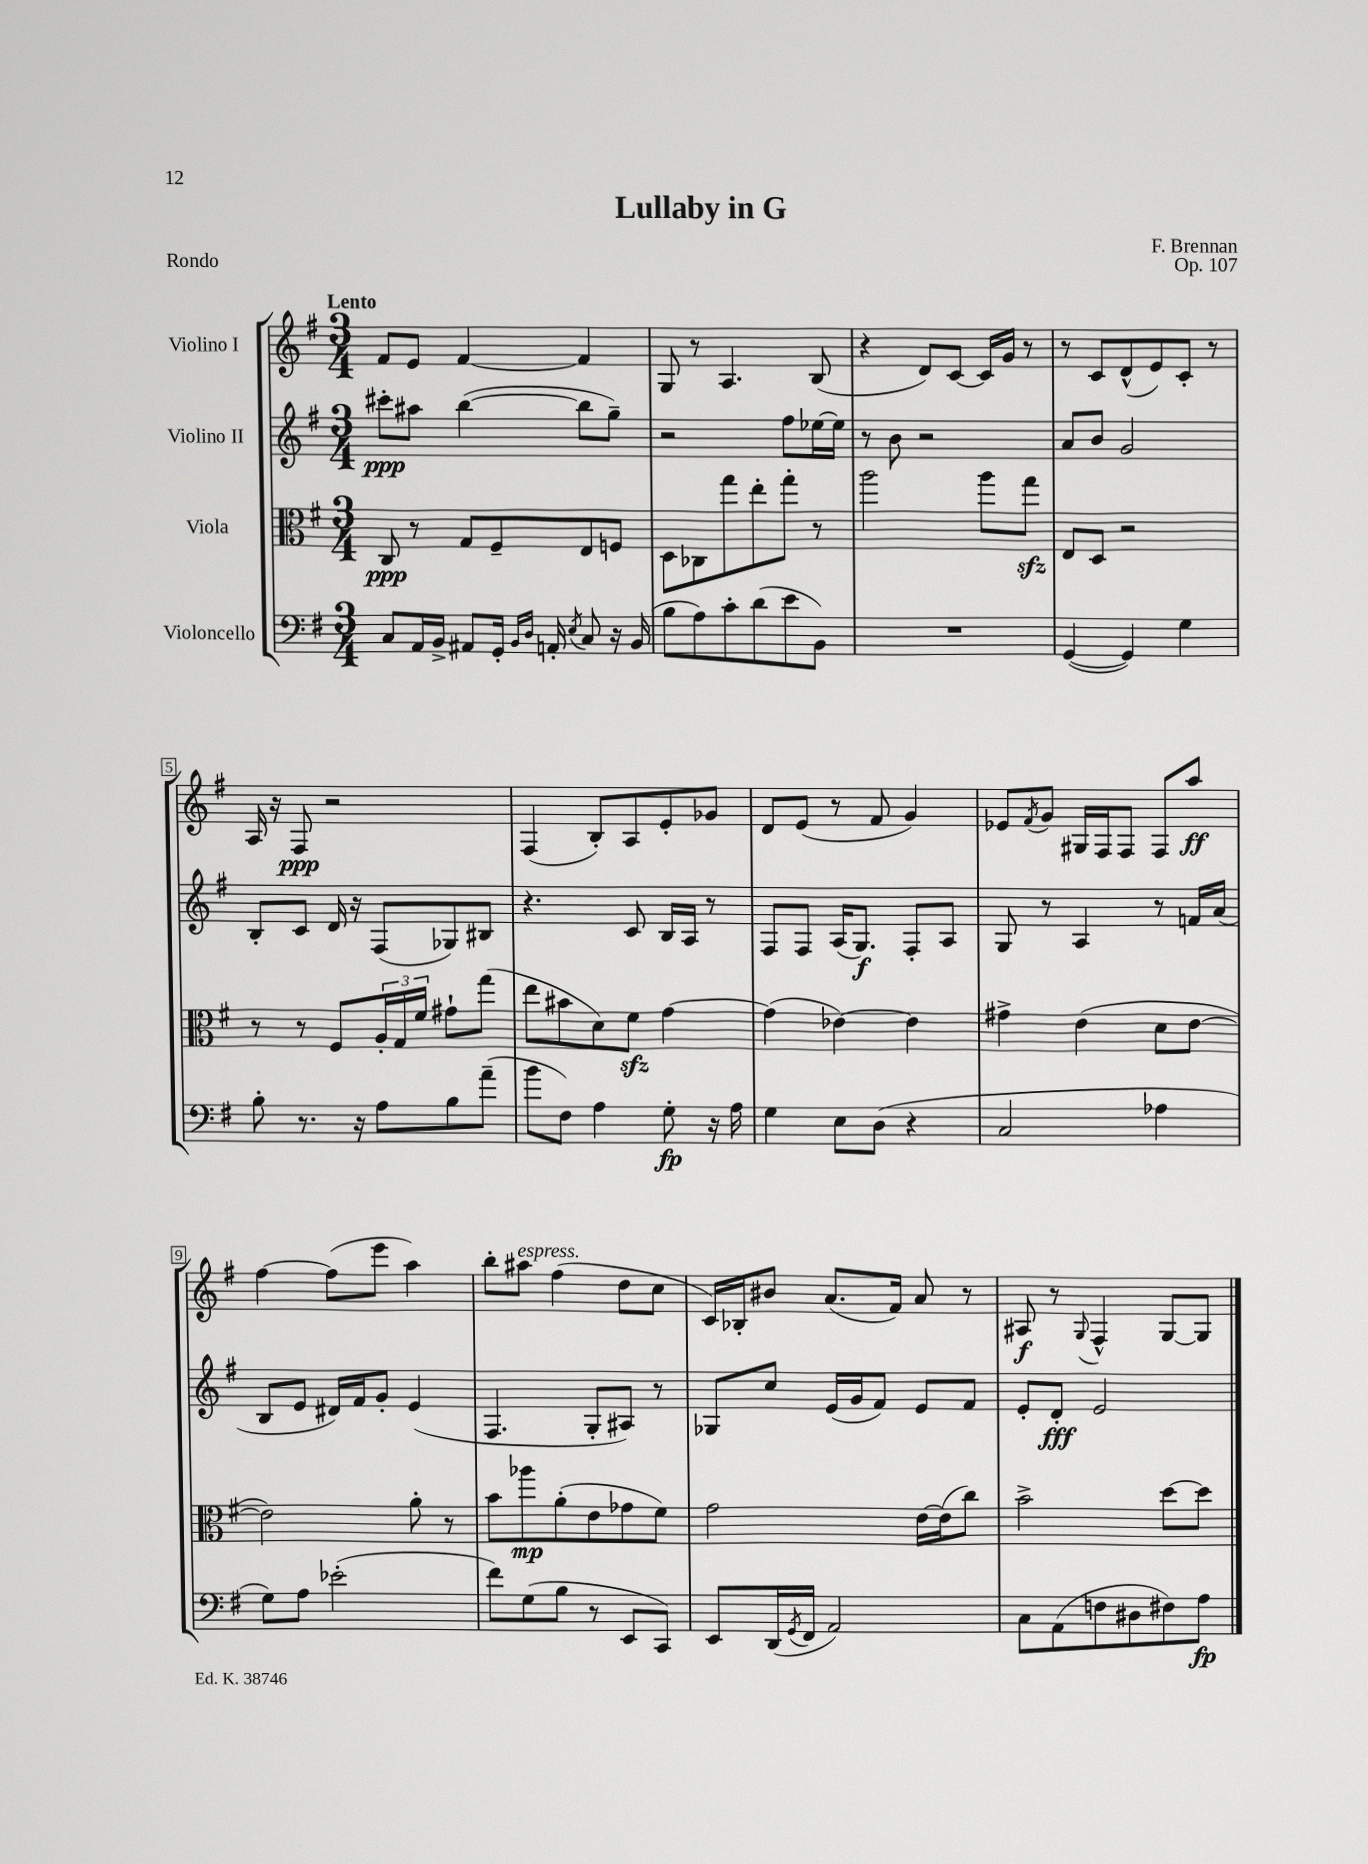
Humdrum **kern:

**kern	**dynam	**kern	**dynam	**kern	**dynam	**kern	**dynam
*part4	*part4	*part3	*part3	*part2	*part2	*part1	*part1
*staff4	*staff4	*staff3	*staff3	*staff2	*staff2	*staff1	*staff1
*I"Violoncello	*	*I"Viola	*	*I"Violino II	*	*I"Violino I	*
*clefF4	*	*clefC3	*	*clefG2	*	*clefG2	*
*k[f#]	*	*k[f#]	*	*k[f#]	*	*k[f#]	*
*M3/4	*	*M3/4	*	*M3/4	*	*M3/4	*
=1	=1	=1	=1	=1	=1	=1	=1
!	!	!	!	!	!	!LO:TX:a:B:t=Lento	!
8C/L	.	8C/	ppp	8ccc#X'\L	ppp	8f#/L	.
16AA/L	.	8r	.	8aa#X\J	.	8e/J	.
16BB^/JJ	.	.	.	.	.	.	.
8AA#X/L	.	8G/L	.	([4bb\	.	[4f#/	.
16GG'/Jk	.	8F#~/	.	.	.	.	.
16qqBB/LL	.	.	.	.	.	.	.
16qqD/JJ	.	.	.	.	.	.	.
16AAn'/	.	.	.	.	.	.	.
8qE/	.	.	.	.	.	.	.
8C/	.	8E/	.	8bb\L]	.	4f#/]	.
16r	.	8Fn/J	.	8gg~\J)	.	.	.
(16BB/	.	.	.	.	.	.	.
=2	=2	=2	=2	=2	=2	=2	=2
8B\L	.	8D\L	.	2r	.	8G/	.
8A\)	.	8C-X\	.	.	.	8r	.
8c'\	.	8gg\	.	.	.	4.A/	.
(8d\	.	8ee'\	.	.	.	.	.
8e\	.	8gg'\J	.	8ff#\L	.	.	.
8BB\J)	.	8r	.	[16ee-X\L	.	(8B/	.
.	.	.	.	16ee-\JJ]	.	.	.
=3	=3	=3	=3	=3	=3	=3	=3
2.r	.	2aa\	.	8r	.	4r	.
.	.	.	.	8b\	.	.	.
.	.	.	.	2r	.	8d/L)	.
.	.	.	.	.	.	[8c/J	.
.	.	8aa\L	.	.	.	16c/LL]	.
.	.	.	.	.	.	16g/JJ	.
.	.	8ggzz\J	.	.	.	8r	.
=4	=4	=4	=4	=4	=4	=4	=4
([4GG/	.	8E/L	.	8a/L	.	8r	.
.	.	8D/J	.	8b/J	.	8c/L	.
4GG/])	.	2r	.	2g/	.	(8d^^/	.
.	.	.	.	.	.	8e/)	.
4G\	.	.	.	.	.	8c'/J	.
.	.	.	.	.	.	8r	.
!!LO:LB:g=z
=5	=5	=5	=5	=5	=5	=5	=5
8B'\	.	8r	.	8B'/L	.	16A/	.
.	.	.	.	.	.	16r	.
8.r	.	8r	.	8c/J	.	8F#/	ppp
.	.	8F#/L	.	16d/	.	2r	.
16r	.	.	.	16r	.	.	.
8A\L	.	24A'/L	.	(8F#/L	.	.	.
.	.	24G/	.	.	.	.	.
.	.	24f#/JJ	.	.	.	.	.
8B\	.	8g#X`\L	.	8G-X/)	.	.	.
(8a~\J	.	(8gg\J	.	8B#X/J	.	.	.
=6	=6	=6	=6	=6	=6	=6	=6
8b\L	.	8ee\L	.	4.r	.	(4F#/	.
8F#\J)	.	8b#X\	.	.	.	.	.
4A\	.	8d\)	.	.	.	8B'/L)	.
.	.	8f#zz\J	.	8c/	.	8A/	.
8G'\	fp	[4g\	.	16B/LL	.	8e'/	.
.	.	.	.	16A/JJ	.	.	.
16r	.	.	.	8r	.	8g-X/J	.
16A\	.	.	.	.	.	.	.
=7	=7	=7	=7	=7	=7	=7	=7
4G\	.	(4g\]	.	8F#/L	.	8d/L	.
.	.	.	.	8F#/J	.	(8e/J	.
8E\L	.	[4e-X\)	.	(16A/KL	.	8r	.
.	.	.	.	8.G/J)	f	.	.
(8D\J	.	.	.	.	.	8f#/	.
4r	.	4e-\]	.	8F#'/L	.	4g/)	.
.	.	.	.	8A/J	.	.	.
=8	=8	=8	=8	=8	=8	=8	=8
2C/	.	4g#X^\	.	8G/	.	8e-X/L	.
.	.	.	.	.	.	8qf#/	.
.	.	.	.	8r	.	8g/J	.
.	.	(4e\	.	4A/	.	16G#X/LL	.
.	.	.	.	.	.	16F#/J	.
.	.	.	.	.	.	8F#/J	.
4A-X\	.	8d\L	.	8r	.	8F#/L	.
.	.	[8e\J	.	16fn/LL	.	8aa/J	ff
.	.	.	.	(16a/JJ	.	.	.
!!LO:LB:g=z
=9	=9	=9	=9	=9	=9	=9	=9
8G\L)	.	2e\])	.	8B/L	.	[4ff#\	.
8A\J	.	.	.	8e/J	.	.	.
(2e-X'\	.	.	.	16d#X/LL)	.	(8ff#\L]	.
.	.	.	.	16f#/J	.	.	.
.	.	.	.	8g'/J	.	8eee\J	.
.	.	8a'\	.	(4e/	.	4aa\)	.
.	.	8r	.	.	.	.	.
=10	=10	=10	=10	=10	=10	=10	=10
8f#\L)	.	8b\L	.	4.F#/	.	8bb'\L	.
!	!	!	!	!	!	!LO:TX:a:i:t=espress.	!
(8G\	.	8aa-X\	mp	.	.	8aa#X\J	.
8B\J	.	(8a'\	.	.	.	(4ff#\	.
8r	.	8e\	.	8G'/L	.	.	.
8EE/L	.	8g-X\	.	8A#X/J)	.	8dd\L	.
8CC/J)	.	8f#\J)	.	8r	.	8cc\J	.
=11	=11	=11	=11	=11	=11	=11	=11
8EE/L	.	2g\	.	8G-X/L	.	16c/LL)	.
.	.	.	.	.	.	16B-X'/J	.
(16DD/L	.	.	.	8cc/J	.	8b#X/J	.
8qGG/	.	.	.	.	.	.	.
16FF#/JJ	.	.	.	.	.	.	.
2AA/)	.	.	.	(16e/LL	.	(8.a/L	.
.	.	.	.	16g/J	.	.	.
.	.	.	.	8f#/J)	.	.	.
.	.	.	.	.	.	16f#/Jk)	.
.	.	[16e\LL	.	8e/L	.	8a/	.
.	.	(16e\J]	.	.	.	.	.
.	.	8cc\J)	.	8f#/J	.	8r	.
=12	=12	=12	=12	=12	=12	=12	=12
8C\L	.	2b^\	.	8e'/L	.	8A#X/	f
(8AA\	.	.	.	8d'/J	fff	8r	.
.	.	.	.	.	.	8qqG/	.
8Fn\	.	.	.	2e/	.	4F#^^/	.
8D#X\	.	.	.	.	.	.	.
8F#X\)	.	[8dd\L	.	.	.	[8G/L	.
8A\J	fp	8dd\J]	.	.	.	8G/J]	.
==	==	==	==	==	==	==	==
*-	*-	*-	*-	*-	*-	*-	*-
